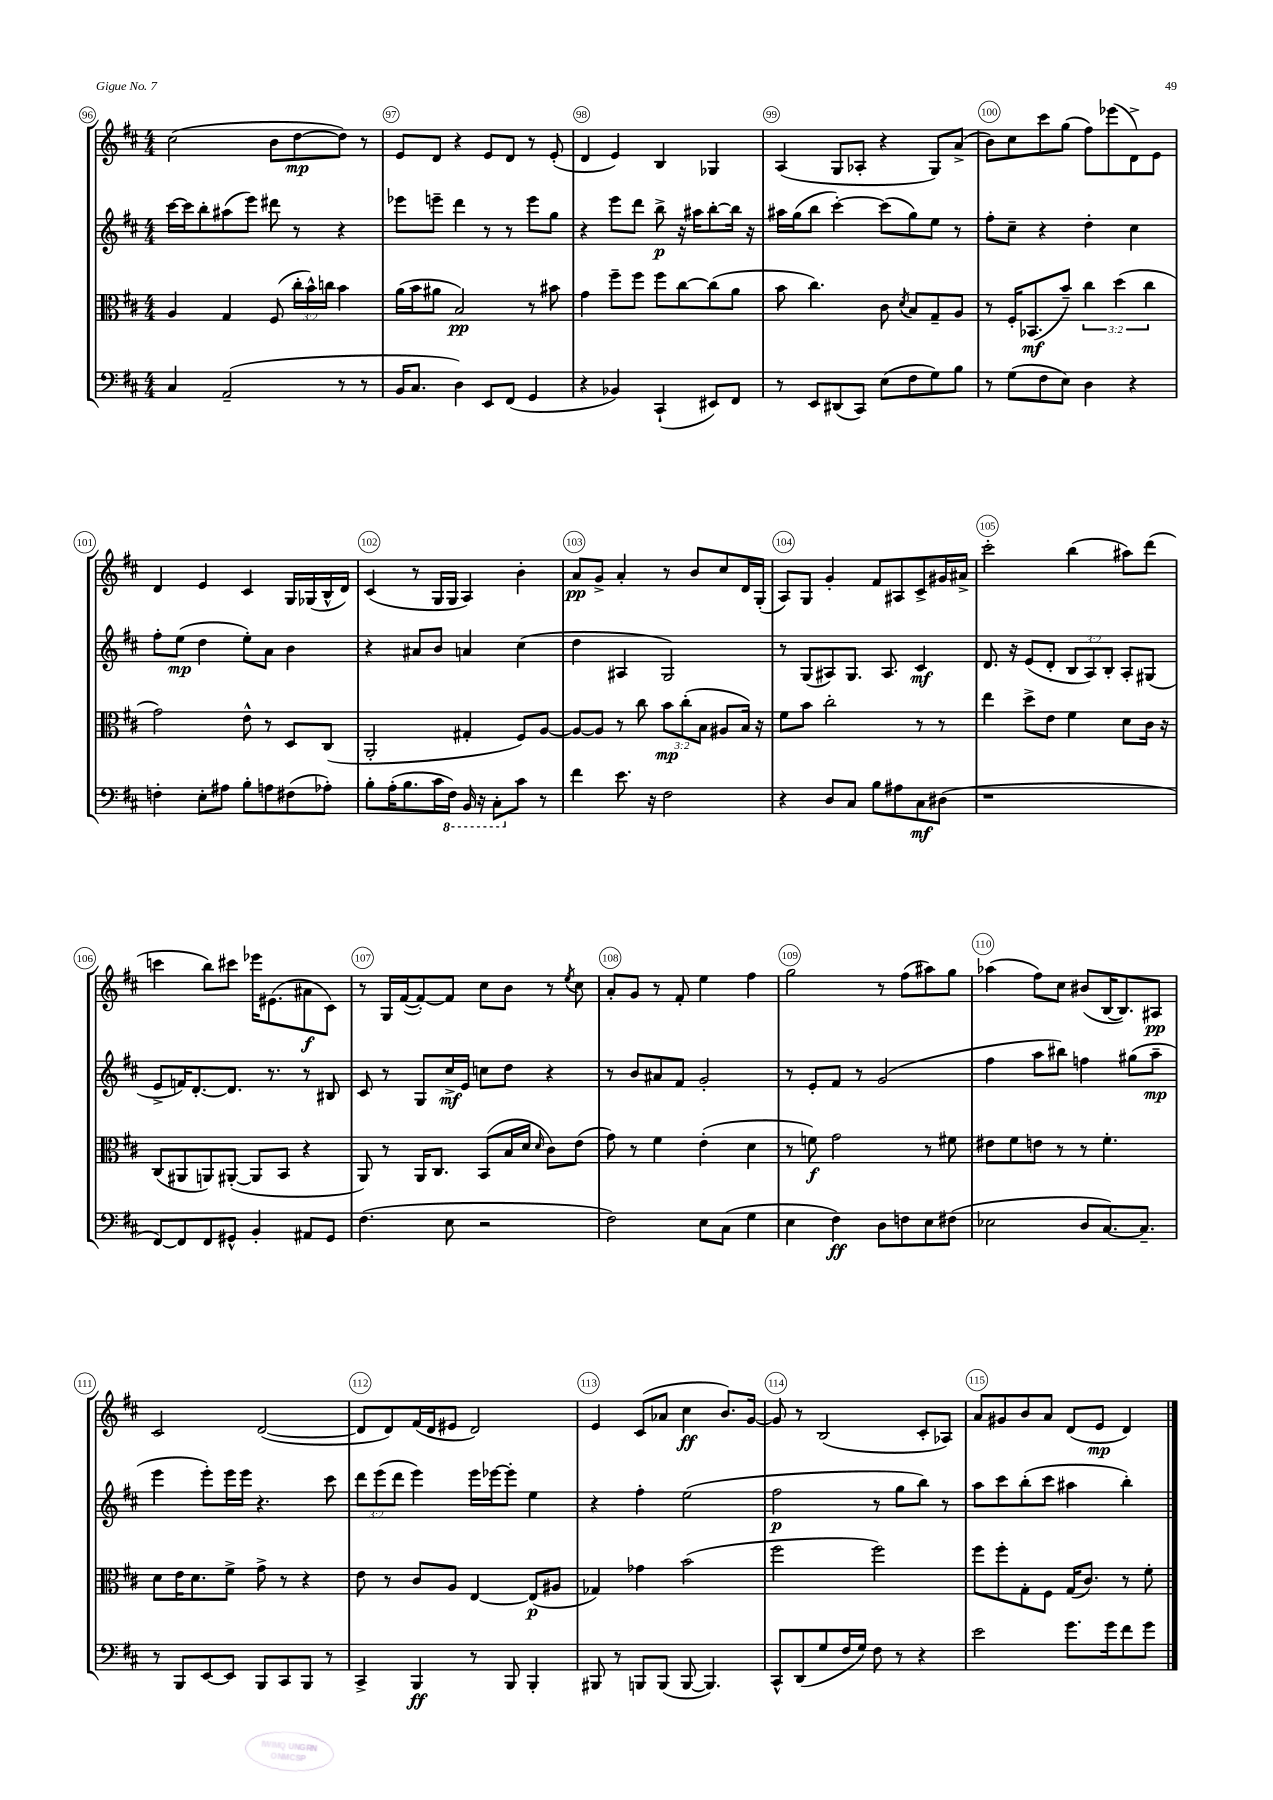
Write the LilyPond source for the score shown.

<<
\new StaffGroup <<
\new Staff = "s0" {
    \clef treble \key d \major \numericTimeSignature \time 4/4
    \autoBeamOff cis''2( b'8[ d''8~\mp d''8]) r8 |
    e'8[ d'8] r4 e'8[ d'8] r8 e'8-.( |
    d'4 e'4) b4 ges4 |
    a4( g8[ aes8]-. r4 g8[) a'8]->( |
    b'8[) cis''8 cis'''8 g''8]( fis''8[) ees'''8( d'8->) e'8] |
    d'4 e'4 cis'4 g16[ ges16( b16-^ d'16]) |
    cis'4( r8 g16[ g16] a4) b'4-. |
    a'8[\pp g'8]-> a'4-. r8 b'8[ cis''8 d'16 g16]-.( |
    a8[) g8] g'4-. fis'8[ ais8 cis'8-> gis'16 ais'16]-> |
    cis'''2-. b''4( ais''8[) d'''8]( |
    c'''4 b''8[) cis'''8] ees'''16[ eis'8.( ais'8\f cis'8]) |
    r8 g16[ fis'16~( fis'8~-.) fis'8] cis''8[ b'8] r8 \acciaccatura { e''8 } cis''8 |
    a'8[-. g'8] r8 fis'8-. e''4 fis''4 |
    g''2 r8 fis''8[( ais''8) g''8] |
    aes''4( fis''8[) cis''8] bis'8[( b16~ b8.) ais8]\pp |
    cis'2 d'2~( |
    d'8[ d'8) fis'16( d'16 eis'8] d'2) |
    e'4 cis'8[( aes'8] cis''4\ff b'8.[) g'16]~ |
    g'8 r8 b2( cis'8[-. aes8]) |
    a'8[ gis'8 b'8 a'8] d'8[( e'8]\mp d'4) \bar "|." |
}
\new Staff = "s1" {
    \clef treble \key d \major \numericTimeSignature \time 4/4 \override Staff.TupletNumber.text = #tuplet-number::calc-fraction-text
    \autoBeamOff cis'''16[~ cis'''16 b''8-. ais''8( e'''8]) dis'''8 r8 r4 |
    ees'''8[ e'''8]-- d'''4 r8 r8 e'''8[ g''8] |
    r4 e'''8[ d'''8] b''8->\p r16 ais''16[ b''8~-. b''16] r16 |
    ais''16[ g''16( b''8] cis'''4~-.) cis'''8[( g''8) e''8] r8 |
    fis''8[-. cis''8]-- r4 d''4-. cis''4 |
    fis''8[-. e''8]\mp( d''4 e''8[-.) a'8] b'4 |
    r4 ais'8[ b'8] a'4 cis''4( |
    d''4 ais4 g2) |
    r8 g8[( ais8) g8.] ais8. cis'4\mf |
    d'8. r16 e'8[( d'8]-. \tuplet 3/2 { b8[ a8) b8]-. } a8[-. gis8]( |
    e'8[-> f'16) d'8.~-. d'8.] r8. r8 bis8 |
    cis'8 r8 g8[ cis''16->\mf e'16] c''8[ d''8] r4 |
    r8 b'8[ ais'8 fis'8] g'2-. |
    r8 e'8[-. fis'8] r8 g'2( |
    fis''4 a''8[ bis''8]) f''4 gis''8[( a''8]--\mp |
    e'''4 e'''8[-.) e'''16 e'''16] r4. cis'''8 |
    \tuplet 3/2 { d'''8[ e'''8( d'''8] } e'''4) e'''16[ ees'''16~ ees'''8]-. e''4 |
    r4 fis''4-. e''2( |
    fis''2\p r8 g''8[ b''8]) r8 |
    a''8[ cis'''8 b''8-.( cis'''8] ais''4 b''4-.) \bar "|." |
}
\new Staff = "s2" {
    \clef alto \key d \major \numericTimeSignature \time 4/4 \override Staff.TupletNumber.text = #tuplet-number::calc-fraction-text
    \autoBeamOff a4 g4 fis8( \tuplet 3/2 { cis''16[-. b'16-^) c''16] } b'4 |
    a'16[( b'16 ais'8] b2\pp) r8 bis'8 |
    g'4 fis''8[-- fis''8] fis''8[ cis''8~ cis''8( a'8] |
    b'8 cis''4.) cis'8 \acciaccatura { d'8 } b8[ g8-- a8] |
    r8 fis16[-. bes,8.\mf( b'8]--) \tuplet 3/2 { cis''4 d''4( cis''4 } |
    g'2) e'8-^ r8 d8[ cis8]( |
    a,2-. gis4-. fis8[) a8]~ |
    a8[~ a8] r8 cis''8 \tuplet 3/2 { b'8[\mp cis''8-.( b8] } ais8[ b16]) r16 |
    fis'8[ b'8] cis''2-. r8 r8 |
    e''4 d''8[-> e'8] fis'4 d'8[ cis'16] r16 |
    cis8[( ais,8 a,8) ais,8]~-.( ais,8[ b,8] r4 |
    a,8) r8 a,16[ cis8.] b,8[( b16 d'16] \grace { d'16 } cis'8[) e'8]( |
    g'8) r8 fis'4 e'4-.( d'4 |
    r8 f'8\f) g'2 r8 fis'8 |
    eis'8[ fis'8 e'8] r8 r8 fis'4.-. |
    d'8[ e'16 d'8. fis'8]-> g'8-> r8 r4 |
    e'8 r8 cis'8[ a8] e4~ e8[\p( ais8] |
    ges4) ges'4 b'2( |
    fis''2 fis''2) |
    fis''8[ fis''8-. g8-. fis8] g16[( cis'8.]) r8 fis'8-. \bar "|." |
}
\new Staff = "s3" {
    \clef bass \key d \major \numericTimeSignature \time 4/4
    \autoBeamOff cis4 a,2--( r8 r8 |
    b,16[ cis8.] d4) e,8[ fis,8]( g,4 |
    r4 bes,4) cis,4-!( eis,8[) fis,8] |
    r8 e,8[ dis,8( cis,8]) e8[( fis8 g8) b8] |
    r8 g8[( fis8 e8]) d4 r4 |
    f4-. e8[-. ais8] b8[-. a8 fis8( aes8]-.) |
    b8[-. a16-.( b8. cis'16 \ottava #-1 fis,16]) b,,16 r16 cis,8[-. \ottava #0 cis'8] r8 |
    fis'4 e'8. r16 fis2 |
    r4 d8[ cis8] b8[ ais8 cis8\mf dis8]( |
    r1 |
    fis,8[~) fis,8 fis,8 gis,8]-^ b,4-. ais,8[ gis,8] |
    fis4.( e8 r2 |
    fis2) e8[ cis8]( g4 |
    e4 fis4\ff) d8[ f8 e8 fis8]( |
    ees2 d8[ cis8.~) cis8.]-- |
    r8 b,,8[ e,8~ e,8] b,,8[ cis,8 b,,8] r8 |
    cis,4-> b,,4\ff r8 b,,8 b,,4-. |
    bis,,8 r8 b,,8[ b,,8]( b,,8~ b,,4.) |
    cis,8[-^ d,8( g8 fis16 g16]) fis8 r8 r4 |
    e'2 g'8.[ g'16 fis'8 g'8] \bar "|." |
}
>>
>>
\layout { \context { \Score currentBarNumber = #96 \override BarNumber.break-visibility = ##(#f #t #t) barNumberVisibility = #all-bar-numbers-visible \override BarNumber.stencil = #(make-stencil-circler 0.1 0.3 ly:text-interface::print) } }
